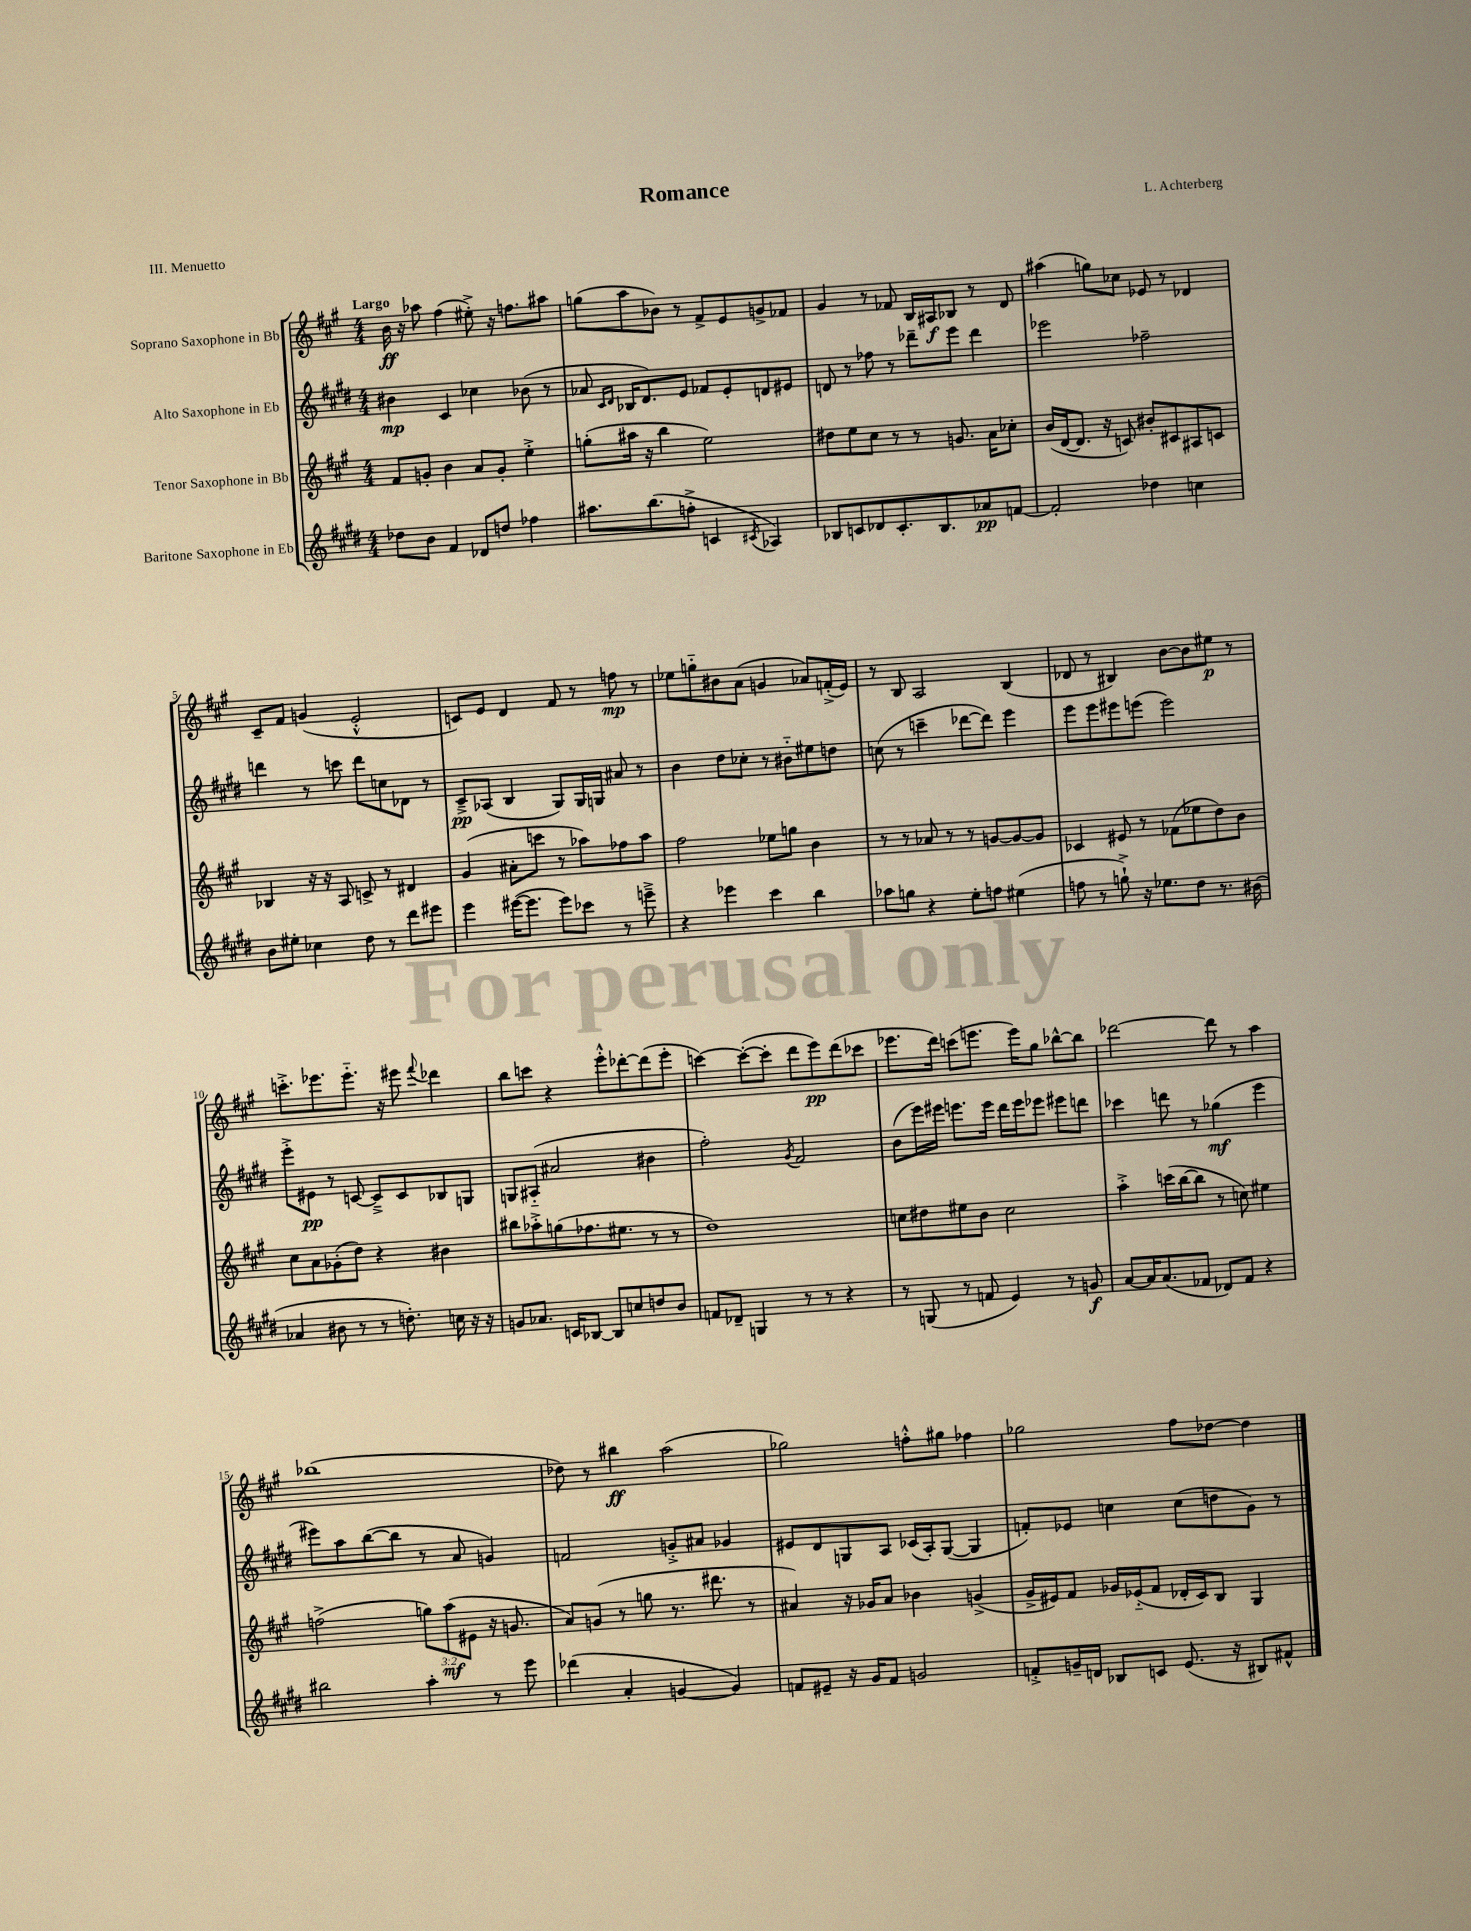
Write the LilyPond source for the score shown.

\header { title = "Romance" composer = "L. Achterberg" piece = "III. Menuetto" }
<<
\new StaffGroup <<
\new Staff = "s0" \with { instrumentName = "Soprano Saxophone in Bb" } {
    \clef treble \key a \major \numericTimeSignature \time 4/4 \tempo "Largo"
    b'16\ff r16 aes''8 fis''4( eis''8-.->) r16 f''8. ais''8 |
    g''8( a''8 bes'8) r8 fis'8-> e'8 g'8-> fes'8 |
    gis'4 r8 fes'8 b16 ais16\f bes8 r8 d'8 |
    ais''4( g''8) ces''8 ees'8 r8 des'4 |
    cis'8-- fis'8 g'4( e'2-.-^ |
    c'8) e'8 d'4 fis'8 r8 f''8\mp r8 |
    ees''8 g''8-_ bis'8 a'8( g'4 aes'8) f'16-.->( e'16) |
    r8 b8 a2 b4( |
    des'8 r8 bis4) b'8~ b'8 eis''8\p r8 |
    c'''8.-.-> ees'''8. ees'''8.-_ r16 eis'''8 \appoggiatura { fis'''8 } des'''4 |
    b''8 c'''8 r4 e'''8-.-^ des'''8~-. des'''8( e'''8-. |
    c'''4~) c'''8~-.( c'''8-. d'''8 e'''8\pp) d'''8( ces'''8 |
    ees'''8. d'''16) c'''8( e'''8. e'''16) gis''8 bes''8~-^ bes''8 |
    des'''2~ des'''8 r8 a''4 |
    bes''1( |
    des''8) r8 bis''4\ff a''2( |
    ges''2) f''8-.-^ gis''8 fes''4 |
    ges''2 fis''8 des''8~ des''4 \bar "|." |
}
\new Staff = "s1" \with { instrumentName = "Alto Saxophone in Eb" } {
    \clef treble \key e \major \numericTimeSignature \time 4/4
    bis'4\mp cis'4 ces''4 bes'8( r8 |
    aes'8 \grace { cis'16 dis'16 } bes16 dis'8.) e'8 fes'8 e'8-. d'8 eis'8 |
    d'8 r8 fes''8 r8 des'''8-- e'''8 des'''4 |
    ees'''2 fes''2-- |
    d'''4 r8 c'''8 d'''8 c''8 des'8 r8 |
    cis'8--->\pp aes8( b4 gis8) gis16 g16 ais'8 r8 |
    b'4 dis''8 ces''8-. r8 bis'8-_ eis''8 d''8 |
    c''8( r8 c'''4-- des'''8~ des'''8) e'''4 |
    e'''8 e'''8 eis'''8 e'''8( e'''2) |
    e'''8-.-> eis'8\pp r8 c'8~ c'8---> c'8 bes8 g8 |
    g8 ais8-_( ais'2 bis'4 |
    fis''2-.) \acciaccatura { gis'8 } fis'2 |
    b'8( e'''16) eis'''16 e'''8. e'''16 dis'''16 e'''16 ees'''8 eis'''8 d'''8 |
    ces'''4 d'''8 r8 ges''4\mf( e'''4 |
    eis'''8) a''8 b''8~( b''8 r8 a'8 g'4) |
    f'2 g'8-.-> ais'8 ges'4 |
    eis'8 dis'8 g8 a8 ces'16( a16-.) g8~( g4 |
    f'8-.) ees'8 c''4 c''8( d''8 gis'8) r8 \bar "|." |
}
\new Staff = "s2" \with { instrumentName = "Tenor Saxophone in Bb" } {
    \clef treble \key a \major \numericTimeSignature \time 4/4 \override Staff.TupletNumber.text = #tuplet-number::calc-fraction-text
    fis'8 g'8-. b'4 a'8 g'8-. e''4-.-> |
    g''8-.( ais''16 r16 b''4 e''2) |
    dis''8 e''8 cis''8 r8 r8 g'8. a'16 ces''8-. |
    b'16( d'16~ d'8. r16 c'8) bis'8-. cis'8 ais8 c'8 |
    bes4 r16 r16 a8 c'8-> r8 dis'4 |
    gis'4( ais'8-. c'''8 r8 aes''8) fes''8 aes''8 |
    fis''2 ees''8 g''8 b'4 |
    r8 r8 aes'8 r8 r8 g'8~ g'8~ g'8 |
    ces'4 eis'8 r8 fes'8( ees''8 d''8) b'8 |
    cis''8 a'8 ges'8-.( d''8) r4 bis'4 |
    bis''8 aes''8-.-> g''8( fes''8. eis''8. r8 r8 |
    d''1) |
    c''8 dis''8 eis''8 b'8 c''2 |
    a''4-.-> c'''16( b''16~ b''8 r8 c''8) eis''4 |
    f''2->( \tuplet 3/2 { g''8) a''8\mf( eis'8 } r16 g'8. |
    a'8) g'8( r8 g''8 r8. dis'''8. r8 |
    ais'4) r16 ges'16 ais'8 bes'4 g'4->( |
    gis'16-> eis'16) fis'8 ges'16 ees'16-_( fis'8 des'16-. cis'16) b8 gis4 \bar "|." |
}
\new Staff = "s3" \with { instrumentName = "Baritone Saxophone in Eb" } {
    \clef treble \key e \major \numericTimeSignature \time 4/4
    des''8 b'8 fis'4 des'8 d''8 fes''4 |
    ais''8. b''8.( f''8-.-> c'4 \acciaccatura { cis'8 } aes4) |
    bes8 c'8 des'8 c'8.-. bes8. aes'8\pp f'8~ |
    f'2-. des''4 c''4 |
    b'8 eis''8-. ces''4 dis''8 r8 dis'''8 eis'''8 |
    e'''4 eis'''16~( eis'''8. eis'''8) ces'''8 r8 e'''8---> |
    r4 ees'''4 cis'''4 b''4 |
    aes''8 g''8 r4 e''8-. f''8 eis''4( |
    f''8 r8 g''8-!->) r16 ees''8. dis''8 r8. bis'16( |
    aes'4 bis'8 r8 r8 d''8.-.) c''16 r16 r16 |
    g'8 aes'8. c'16 bes8~ bes8 c''8 d''8 b'8 |
    f'8 des'8-- g4 r8 r8 r4 |
    r8 g8( r8 f'8 e'4) r8 g'8\f |
    a'8~ a'16 a'8.( fes'8 des'8) fes'8 r4 |
    bis''2 a''4-. r8 e'''8 |
    des'''4( a'4-. g'4~ g'4) |
    f'8 eis'8-- r16 gis'16 f'8 g'2 |
    f'8-.-> g'16-- d'16 bes8 c'8 e'8.( r16 bis8) fis'8-^ \bar "|." |
}
>>
>>
